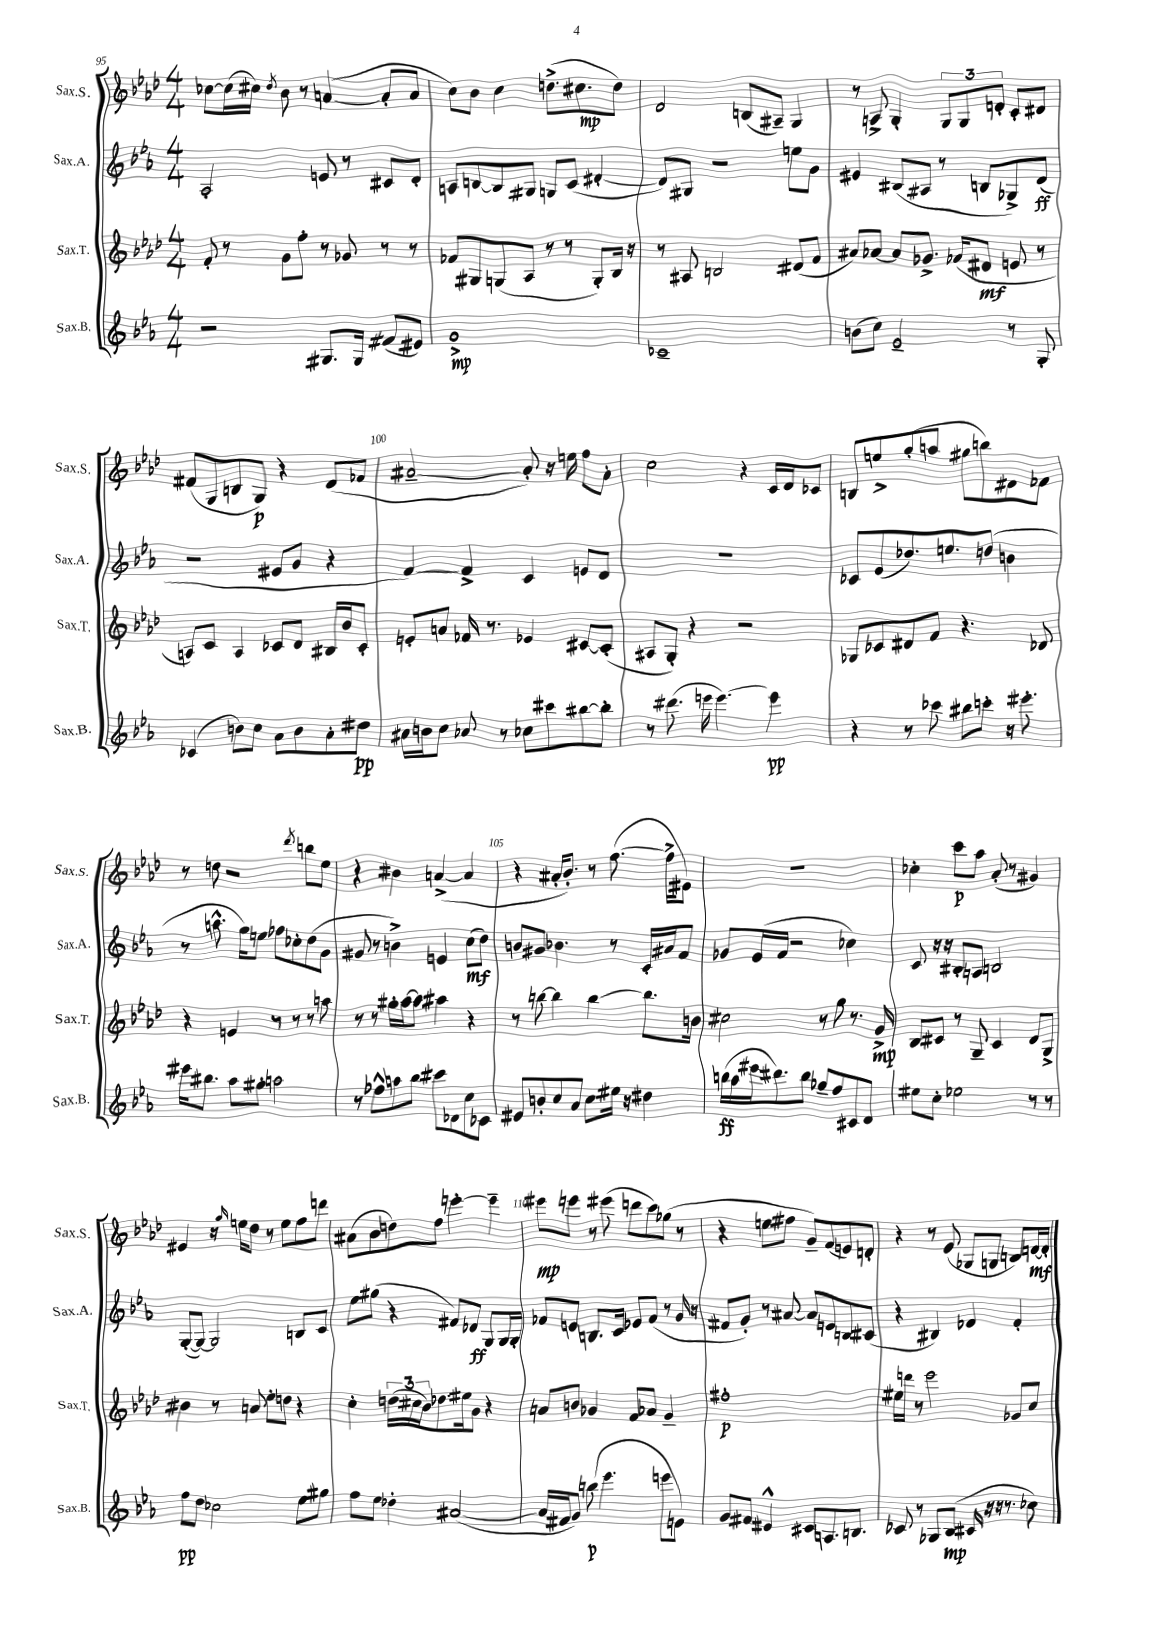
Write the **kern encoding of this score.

**kern	**kern	**kern	**kern
*staff4	*staff3	*staff2	*staff1
*clefG2	*clefG2	*clefG2	*clefG2
*k[b-e-a-]	*k[b-e-a-d-]	*k[b-e-a-]	*k[b-e-a-d-]
*M4/4	*M4/4	*M4/4	*M4/4
2r	8f'	2A-'	[8cc-
.	8r	.	(16cc-]
.	.	.	16cc#)
.	.	.	8qdd-
.	8g	.	8b-
.	8ff'	.	8r
8.G#	8r	8e	([4a
.	8g-	8r	.
16G#	.	.	.
(8f#	8r	8c#	8a']
8e#)	8r	8d'	8a
=	=	=	=
1g^	8f-	8A	8cc)
.	8G#	[8B	8b-
.	(8G	8B]	4cc
.	8A-	8G#	.
.	8r	8G	(8.dd^
.	8r	(8c	.
.	.	.	8.cc#
.	8G')	[4d#'	.
.	16B-	.	8dd)
.	16r	.	.
=	=	=	=
1c-~	8r	8d#])	2d-
.	8A#	8G#	.
.	2B	2r	.
.	.	.	(8B
.	.	.	8A#~)
.	(8d#	8ee	4G
.	8f	8g	.
=	=	=	=
(8b	8a#)	4e#	8r
8cc)	[8a-	.	8A^
2e-~	8a-]	(8B#	4G'
.	8.g-^	8A#	.
.	.	8r	12G
.	(16f-	.	.
.	.	.	12G
.	8d#	8B	.
.	.	.	12d'
8r	8e	8G-^)	8c'
8G'	8r	(8d	8d#
=	=	=	=
(4c-	8A)	2r	(8f#
.	8c	.	8G
8b)	4A	.	8B
8cc	.	.	8G)
8a-	8c-	8e#	4r
8b	8d-	8g	.
8a-'	16B#	4r	(8d-
.	16b-	.	.
8dd#	8c-'	.	8f-
=	=	=	=
16a#	8e'	[4f)	[2a#~
16b	.	.	.
8cc	8a	.	.
8a-	16f-	4f^]	.
.	8.r	.	.
8r	.	.	.
8cc-	4e-	4c	8a#'])
8ccc#	.	.	16r
.	.	.	16ee
[8bb#	[8c#	8e	8ff
8bb#']	(8c#']	8d	8a#'
=	=	=	=
8r	8A#	1r	2cc
(8.ddd#	8G')	.	.
.	4r	.	.
16eee	.	.	.
[4.eee)	.	.	.
.	2r	.	4r
4eee]	.	.	16c
.	.	.	16d-
.	.	.	8c-
=	=	=	=
4r	8G-	8c-	8B
.	8c-	(8e-	8ee^
8r	8d#	8.dd-)	(8gg'
8ccc-	8f	.	8aa
.	.	8.ee	.
8bb#	4.r	.	8gg#
8ccc'	.	(8dd	8bb)
16r	.	4b	8d#
8.eee#'	.	.	.
.	8d-	.	8f-
=	=	=	=
16eee#	4r	8r	8r
8.bb#	.	.	.
.	.	8.aa^^	8dd
8aa-	4e	.	2r
.	.	16gg)	.
8gg#'	.	8ee	.
2aa	8r	8ff-	.
.	8r	8cc-'	.
.	.	.	8qddd-
.	8r	(8dd	8bb
.	8aa	8g	8ee-
=	=	=	=
8r	8r	8g#	4r
8ff-^^	8r	8r	.
8aa	16gg#'	4b^)	4b#
.	[16aa-	.	.
8bb-	8aa-]	.	.
8ccc#	4aa#	4e	([4a^
8d-	.	.	.
8cc	4r	(8cc	4a]
8c-	.	8dd)	.
=	=	=	=
8e#	8r	8b	4r
8b'	[8bb	8g#	.
8cc	4bb]	4.b-	16a#'
.	.	.	8.b-')
8a-	.	.	.
8cc	[4bb	.	8r
16ee#	.	8r	([8.ff
16r	.	.	.
4dd#	8.bb]	16c'	.
.	.	16a#	16ff^]
.	.	8f	8e#)
.	16b	.	.
=	=	=	=
(16bb	2cc#	8g-	1r
16aa-	.	.	.
16eee#	.	(16e-	.
8.ddd#)	.	16f	.
.	.	2r	.
8bb	.	.	.
8gg-~	8r	.	.
8ff	8gg	.	.
8c#	8.r	4cc-)	.
8d	.	.	.
.	16g^	.	.
=	=	=	=
8ee#	8B-	8c	4cc-'
8cc'	8c#	16r	.
.	.	16r	.
2ee-	8r	8B#'	8ccc
.	8G~	8A	8aa-
.	4c#	2B	(8a-'
.	.	.	8r
8r	8d-	.	4g#)
8r	8G^	.	.
=	=	=	=
8ff	4b#	([8G'	4e#
8dd	.	8G_)	.
2cc-	8r	2G]	16r
.	.	.	16qqgg
.	.	.	16ee
.	8a	.	8dd-
.	8ee-'	.	8r
.	8dd	.	8ee
8ee-	4r	8B	8ff
8gg#	.	8c	8ddd
=	=	=	=
8ff	4cc'	8ee-	(8a#
8ee-	.	(8gg#	8b-
4dd-'	(24dd	4r	8dd)
.	24cc#	.	.
.	24b-)	.	.
.	8.dd-	.	8ff
([2a#	.	8f#)	[4eee'
.	16ee#	.	.
.	8g	8d-	.
.	4r	8G	4eee~]
.	.	16G	.
.	.	16G'	.
=	=	=	=
16a#]	8a	8f-	8eee#
16f#	.	.	.
8g)	8b	8e	8eee
(8bb	4g-	8.B	8r
4.eee-	.	.	(8eee#
.	.	16c	.
.	8f	8e-	8ddd
.	8a-	(8f-	8ccc)
8eee	4g-~	8r	(8gg-
8e)	.	16g	8r
.	.	16r	.
=	=	=	=
8g	1ff#'	8f#	4r
8f#	.	8g')	.
4e#^^	.	8r	8ee
.	.	[8a#	8ff#
8c#	.	8a#]	8g~)
8.A	.	8e	(8f
.	.	8B	8e)
8.B	.	.	.
.	.	(8c#	8d'
=	=	=	=
8c-	16ee#	4r	4r
.	16ddd	.	.
8r	8r	.	.
8G-	2eee-	4B#)	8r
(8B-	.	.	(8e-
16c#	.	4d-	8G-
16r	.	.	.
16r	.	.	8G
8.r	.	.	.
.	8g-	4f'	8B)
8cc-)	8cc	.	[16d
.	.	.	16d']
==	==	==	==
*-	*-	*-	*-
